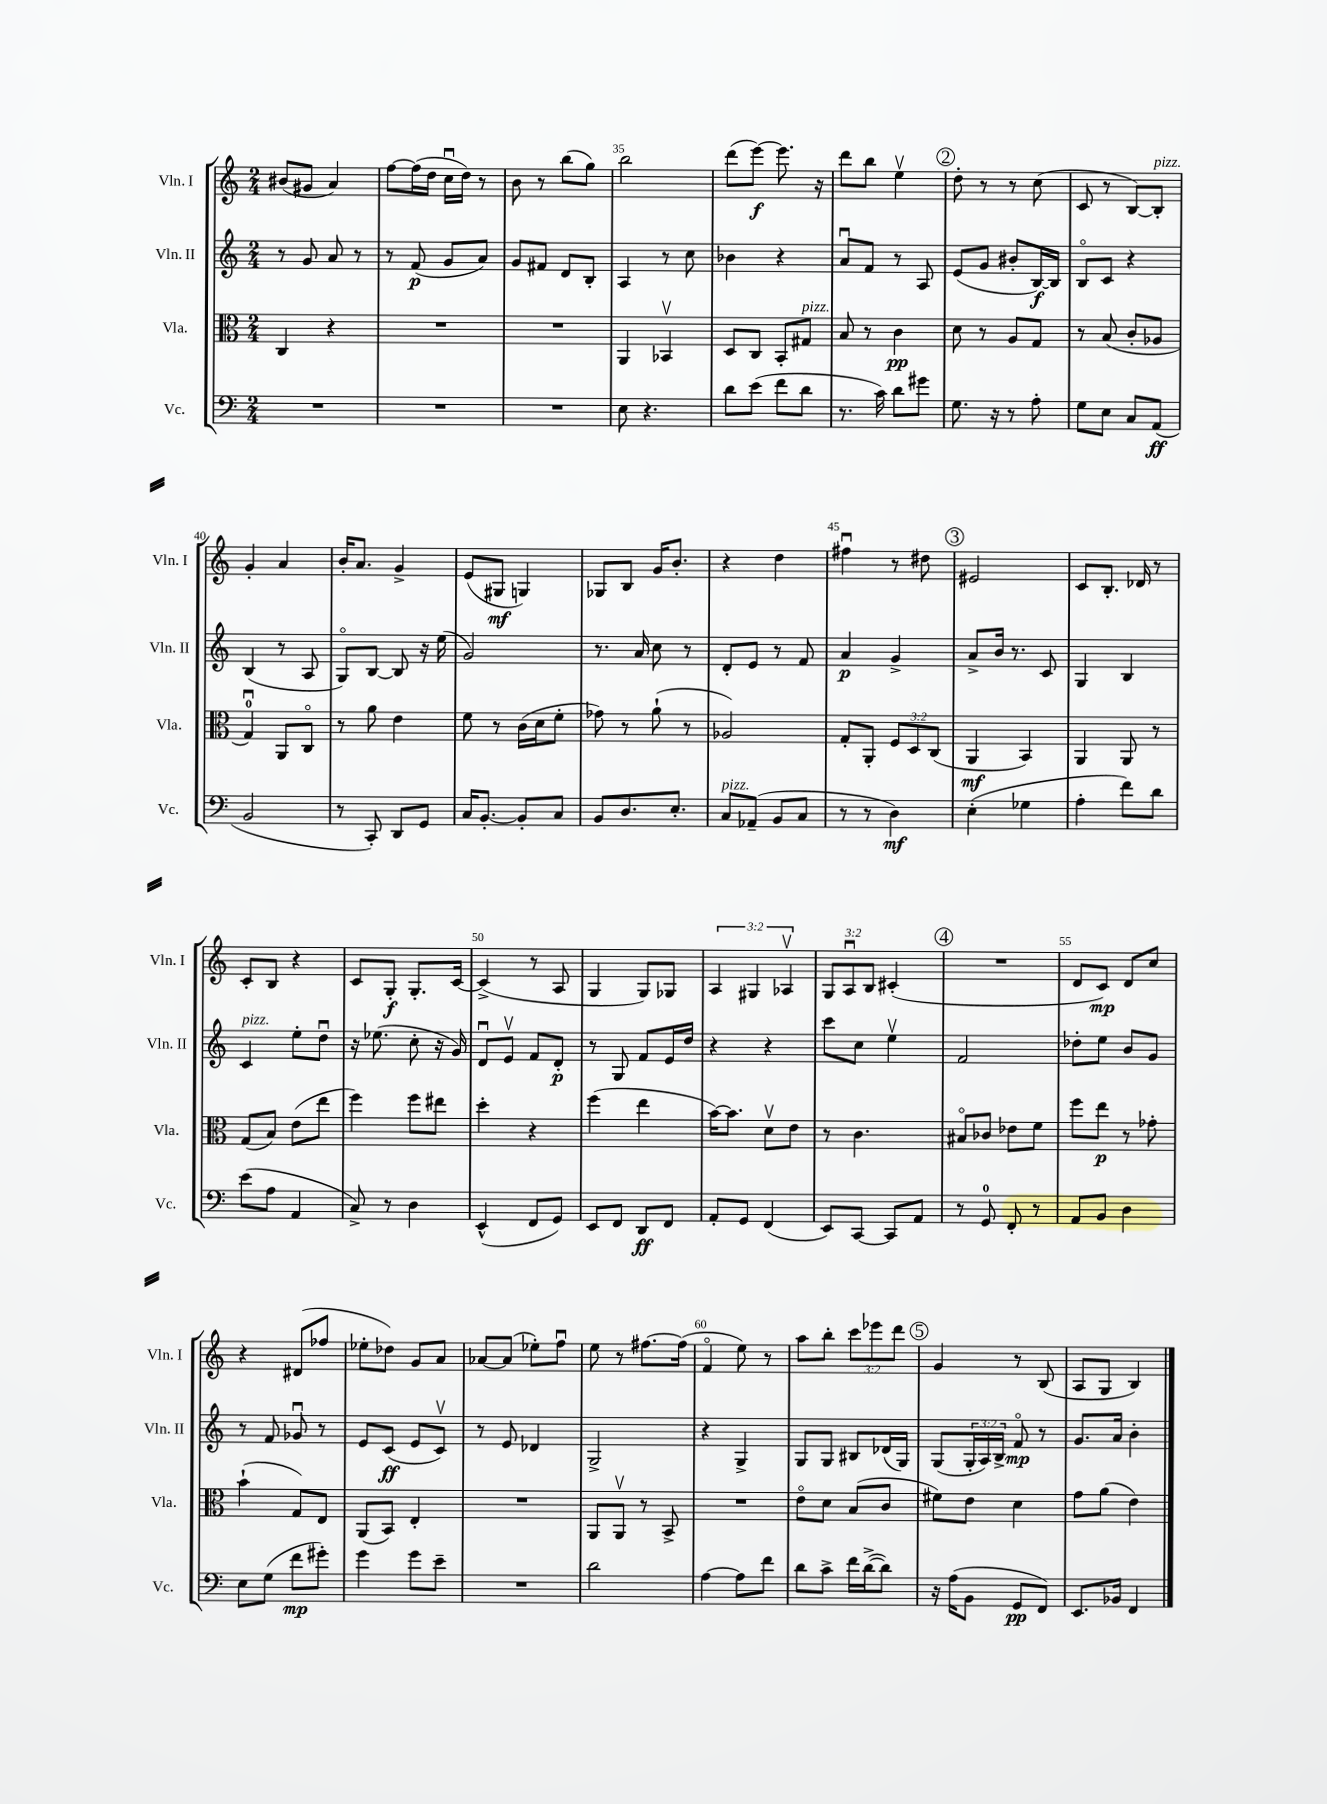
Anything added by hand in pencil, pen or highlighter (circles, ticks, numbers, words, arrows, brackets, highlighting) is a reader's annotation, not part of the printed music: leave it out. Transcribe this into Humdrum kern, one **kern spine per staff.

**kern	**kern	**kern	**kern
*staff4	*staff3	*staff2	*staff1
*clefF4	*clefC3	*clefG2	*clefG2
*k[]	*k[]	*k[]	*k[]
*M2/4	*M2/4	*M2/4	*M2/4
2r	4C	8r	(8b#
.	.	8g	8g#
.	4r	8a	4a)
.	.	8r	.
=	=	=	=
2r	2r	8r	[8ff
.	.	(8f	(16ff]
.	.	.	16dd
.	.	8g	16ccu
.	.	.	16dd)
.	.	8a)	8r
=	=	=	=
2r	2r	8g	8b
.	.	8f#	8r
.	.	8d	(8bb
.	.	8B'	8gg)
=	=	=	=
8E	4AA	4A	2bb
4.r	.	.	.
.	4BB-v	8r	.
.	.	8cc	.
=	=	=	=
8d	8D	4b-	(8ddd
(8e	8C	.	[8eee)
8f	8BB'	4r	8.eee]
8d	8G#	.	.
.	.	.	16r
=	=	=	=
8.r	8B	8au	8ddd
.	8r	8f	8bb
16c)	.	.	.
8d	4c	8r	4eev
8g#	.	8A	.
=	=	=	=
8.G	8d	(8e	8dd'
.	8r	8g	8r
16r	.	.	.
8r	8A	8b#'	8r
8A'	8G	[16B)	(8cc
.	.	16B]	.
=	=	=	=
8G	8r	8Bo	8c
8E	(8B	8c	8r
8C	8c'	4r	[8B)
(8AA	8A-	.	8B']
=	=	=	=
2BB	4Gu)	(4B	4g'
.	8AA	8r	4a
.	8Co	8A	.
=	=	=	=
8r	8r	8Go)	16b'
.	.	.	8.a
8CC')	8a	[8B	.
8DD	4e	8B]	4g^
8GG	.	16r	.
.	.	(16ee	.
=	=	=	=
16C	8f	2g)	(8e
[8.BB'	.	.	.
.	8r	.	8G#
8BB']	(16c	.	4G)
.	16d	.	.
8C	8f'	.	.
=	=	=	=
8BB	8g-)	8.r	8G-
8.D	8r	.	8B
.	.	16a	.
.	(8a`	8cc	16g
8.E'	.	.	8.b'
.	8r	8r	.
=	=	=	=
8C	2A-)	8d'	4r
(8AA-~	.	8e	.
8BB	.	8r	4dd
8C	.	8f	.
=	=	=	=
8r	8G'	4a	4ff#u
8r	8AA'	.	.
4D)	12F	4g^	8r
.	12D	.	.
.	.	.	8dd#
.	(12C	.	.
=	=	=	=
(4E'	4AA	8a^	2e#
.	.	16b	.
.	.	8.r	.
4G-	4BB)	.	.
.	.	8c	.
=	=	=	=
4A'	4AA	4G	8c
.	.	.	8.B'
8f)	8AA	4B	.
.	.	.	16d-
8d	8r	.	8r
=	=	=	=
(8e	(8G	4c	8c'
8A	8B)	.	8B
4AA	(8e	8ee'	4r
.	8ee	8ddu	.
=	=	=	=
8C^)	4ff)	16r	8c
.	.	(8.ee-	.
8r	.	.	8G'
4D	8ff	8cc'	8.G'
.	8ee#	16r	.
.	.	16g)	[16c
=	=	=	=
(4EE^^	4dd'	8du	(4c^]
.	.	8ev	.
8FF	4r	8f	8r
8GG)	.	8d'	8A
=	=	=	=
8EE	(4ff	8r	4G
8FF	.	8G	.
8DD	4ee	8f	8G)
8FF	.	16e	8G-
.	.	16dd	.
=	=	=	=
8AA'	[16b)	4r	6A
.	8.b]	.	.
8GG	.	.	.
.	.	.	6G#
(4FF	8dv	4r	.
.	.	.	6A-v
.	8e	.	.
=	=	=	=
8EE)	8r	8ccc	12G
.	.	.	12Au
[8CC	4.c	8cc	.
.	.	.	12B
8CC]	.	4eev	(4c#'
8AA	.	.	.
=	=	=	=
8r	8B#o	2f	2r
8GG	8c-	.	.
8FF'	8e-	.	.
8r	8f	.	.
=	=	=	=
8AA	8ff	8dd-'	8d
8BB	8ee	8ee	8c)
4D	8r	8b	8d
.	8g-'	8g	8cc
=	=	=	=
8E	(4b`	8r	4r
(8G	.	8f	.
8f	8G)	8g-u	(8d#
8g#')	8E	8r	8ff-
=	=	=	=
4g	(8AA	8e	8ee-'
.	8BB)	(8c	8dd-)
8g	4E'	8e	8g
8e~	.	8cv)	8a
=	=	=	=
2r	2r	8r	[8a-
.	.	8e	(8a-]
.	.	4d-	8ee-')
.	.	.	8ffu
=	=	=	=
2d	8AA	2G^	8ee
.	8AAv	.	8r
.	8r	.	[8.ff#
.	8BB^	.	.
.	.	.	(16ff#]
=	=	=	=
[4A	2r	4r	4fo
8A]	.	4G^	8ee)
8f	.	.	8r
=	=	=	=
8d	8eo	8G	8aa
8c^	8d	8G	8bb'
16f	(8B	8B#	12ccc
([16d^	.	.	.
.	.	.	12eee-
8d])	8c	(16d-	.
.	.	.	12ddd
.	.	16G)	.
=	=	=	=
16r	8f#)	(8G	4g
(16A	.	.	.
8BB	8e	24G'	.
.	.	24A)	.
.	.	24B^	.
8GG	4d	8fo	8r
8FF)	.	8r	(8B
=	=	=	=
8.EE	8g	8.g	8A
.	(8a	.	8G
16BB-	.	16a	.
4FF	4e)	4b'	4B)
==	==	==	==
*-	*-	*-	*-
